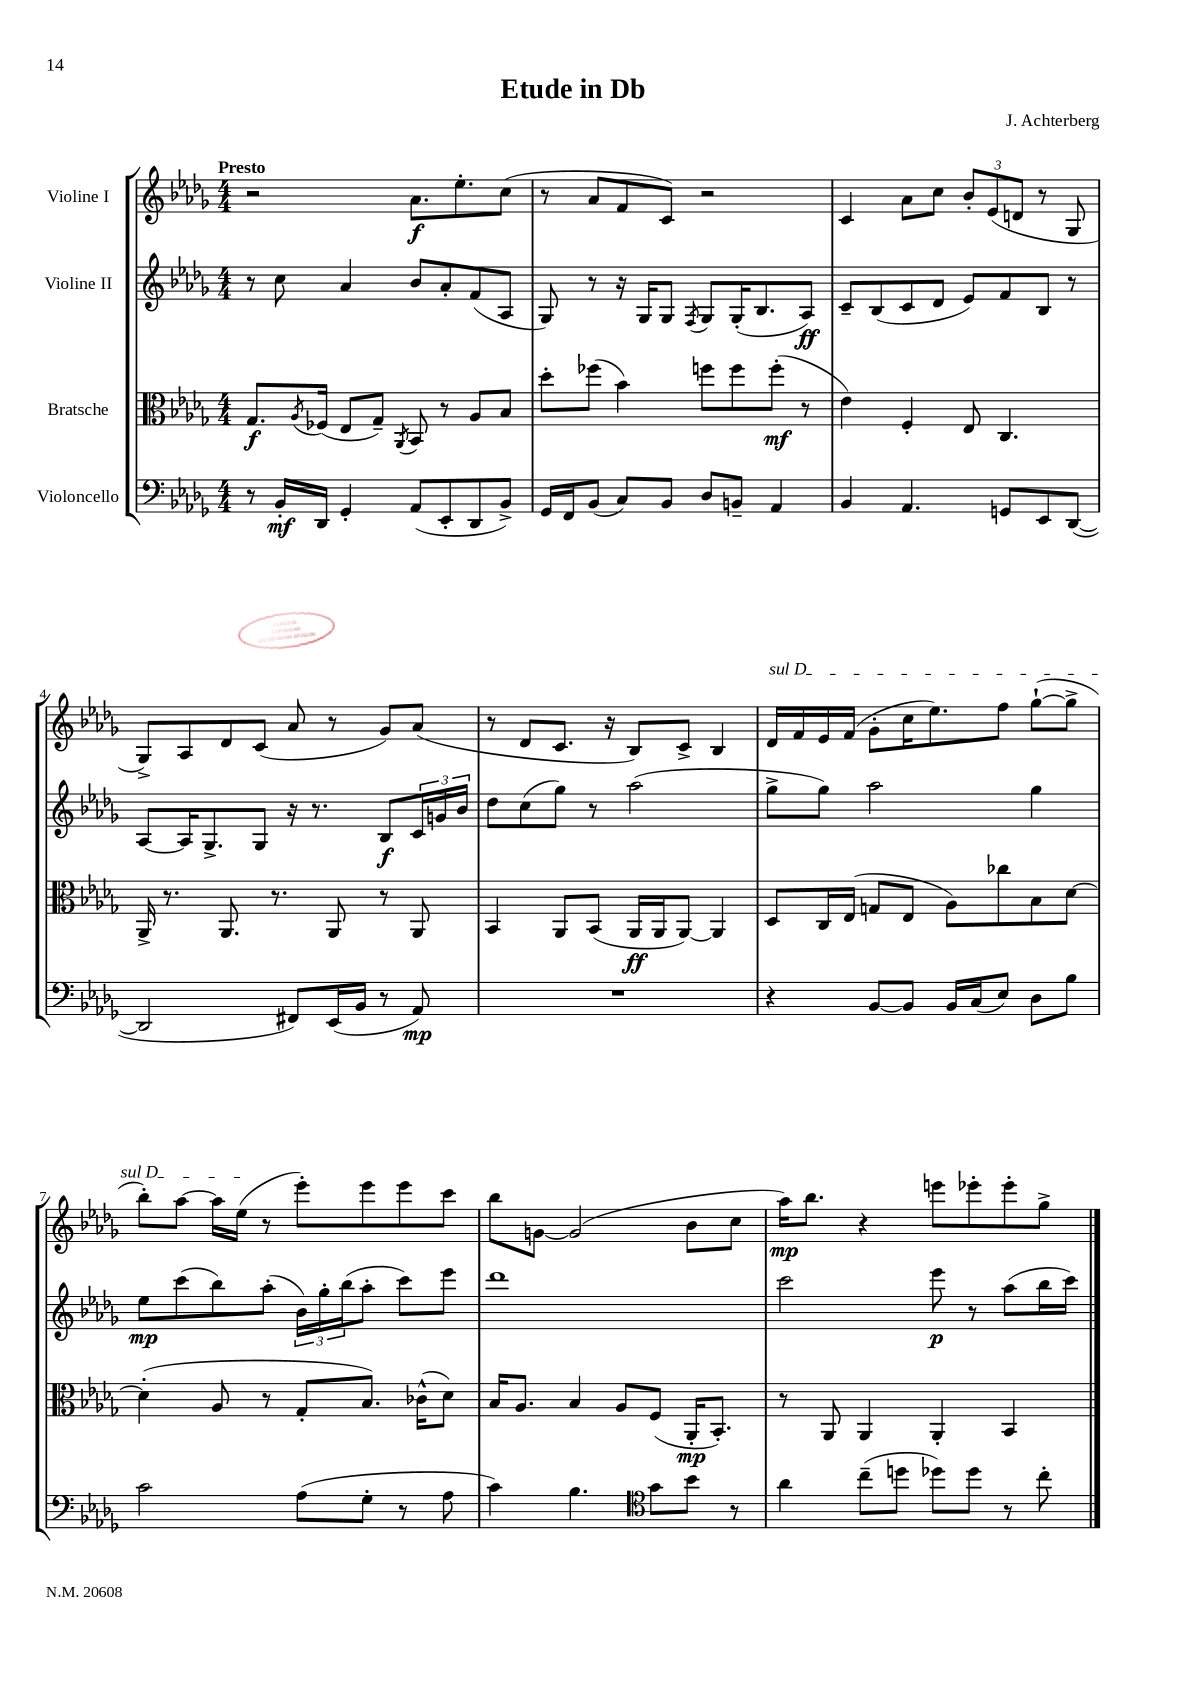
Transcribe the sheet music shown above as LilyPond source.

\header { title = "Etude in Db" composer = "J. Achterberg" }
<<
\new StaffGroup <<
\new Staff = "s0" \with { instrumentName = "Violine I" } {
    \clef treble \key des \major \numericTimeSignature \time 4/4 \tempo "Presto"
    r2 aes'8.\f ees''8.-. c''8( |
    r8 aes'8 f'8 c'8) r2 |
    c'4 aes'8 c''8 \tuplet 3/2 { bes'8-. ees'8( d'8 } r8 ges8 |
    ges8->) aes8 des'8 c'8( aes'8 r8 ges'8) aes'8( |
    r8 des'8 c'8. r16 bes8) c'8-> bes4 |
    \once \override TextSpanner.bound-details.left.text = \markup { \italic "sul D" } des'16\startTextSpan f'16 ees'16 f'16( ges'8-. c''16 ees''8.) f''8 ges''8~-!( ges''8-> |
    bes''8-.) aes''8~ aes''16 ees''16\stopTextSpan( r8 ees'''8-.) ees'''8 ees'''8 c'''8 |
    bes''8 g'8~ g'2( bes'8 c''8 |
    aes''16\mp) bes''8. r4 e'''8 ees'''8-. ees'''8-. ges''8-> \bar "|." |
}
\new Staff = "s1" \with { instrumentName = "Violine II" } {
    \clef treble \key des \major \numericTimeSignature \time 4/4
    r8 c''8 aes'4 bes'8 aes'8-. f'8( aes8 |
    ges8) r8 r16 ges16 ges8 \acciaccatura { f8 } ges8 ges16-.( bes8. aes8\ff) |
    c'8-- bes8( c'8 des'8 ees'8) f'8 bes8 r8 |
    aes8~ aes16 ges8.-> ges8 r16 r8. bes8\f \tuplet 3/2 { c'16 g'16 bes'16 } |
    des''8 c''8( ges''8) r8 aes''2( |
    ges''8-> ges''8) aes''2 ges''4 |
    ees''8\mp c'''8( bes''8) aes''8-.( \tuplet 3/2 { bes'16) ges''16-. bes''16( } aes''8-. c'''8) ees'''8 |
    des'''1 |
    c'''2 ees'''8\p r8 aes''8( bes''16 c'''16) \bar "|." |
}
\new Staff = "s2" \with { instrumentName = "Bratsche" } {
    \clef alto \key des \major \numericTimeSignature \time 4/4
    ges8.\f \acciaccatura { aes8 } fes16( ees8 ges8--) \acciaccatura { aes,8 } bes,8 r8 aes8 bes8 |
    des''8-. fes''8( bes'4) f''8 f''8 f''8-.\mf( r8 |
    ees'4) f4-. ees8 c4. |
    aes,16-> r8. aes,8. r8. aes,8 r8 aes,8 |
    bes,4 aes,8 bes,8( aes,16\ff aes,16 aes,8~) aes,4 |
    des8 c16 ees16( g8 ees8 aes8) ces''8 bes8 des'8~ |
    des'4-.( aes8 r8 ges8-. bes8.) ces'16-^( des'8) |
    bes16 aes8. bes4 aes8 f8( aes,16-.\mp bes,8.-.) |
    r8 aes,8 aes,4 aes,4-. bes,4 \bar "|." |
}
\new Staff = "s3" \with { instrumentName = "Violoncello" } {
    \clef bass \key des \major \numericTimeSignature \time 4/4
    r8 bes,16-.\mf des,16 ges,4-. aes,8( ees,8-. des,8 bes,8->) |
    ges,16 f,16 bes,8( c8) bes,8 des8 b,8-- aes,4 |
    bes,4 aes,4. g,8 ees,8 des,8~( |
    des,2 fis,8) ees,16( bes,16 r8 aes,8\mp) |
    R1 |
    r4 bes,8~ bes,8 bes,16 c16( ees8) des8 bes8 |
    c'2 aes8( ges8-. r8 aes8 |
    c'4) bes4. \clef tenor ges'8 bes'8 r8 |
    aes'4 c''8--( d''8 des''8) des''8 r8 c''8-. \bar "|." |
}
>>
>>
